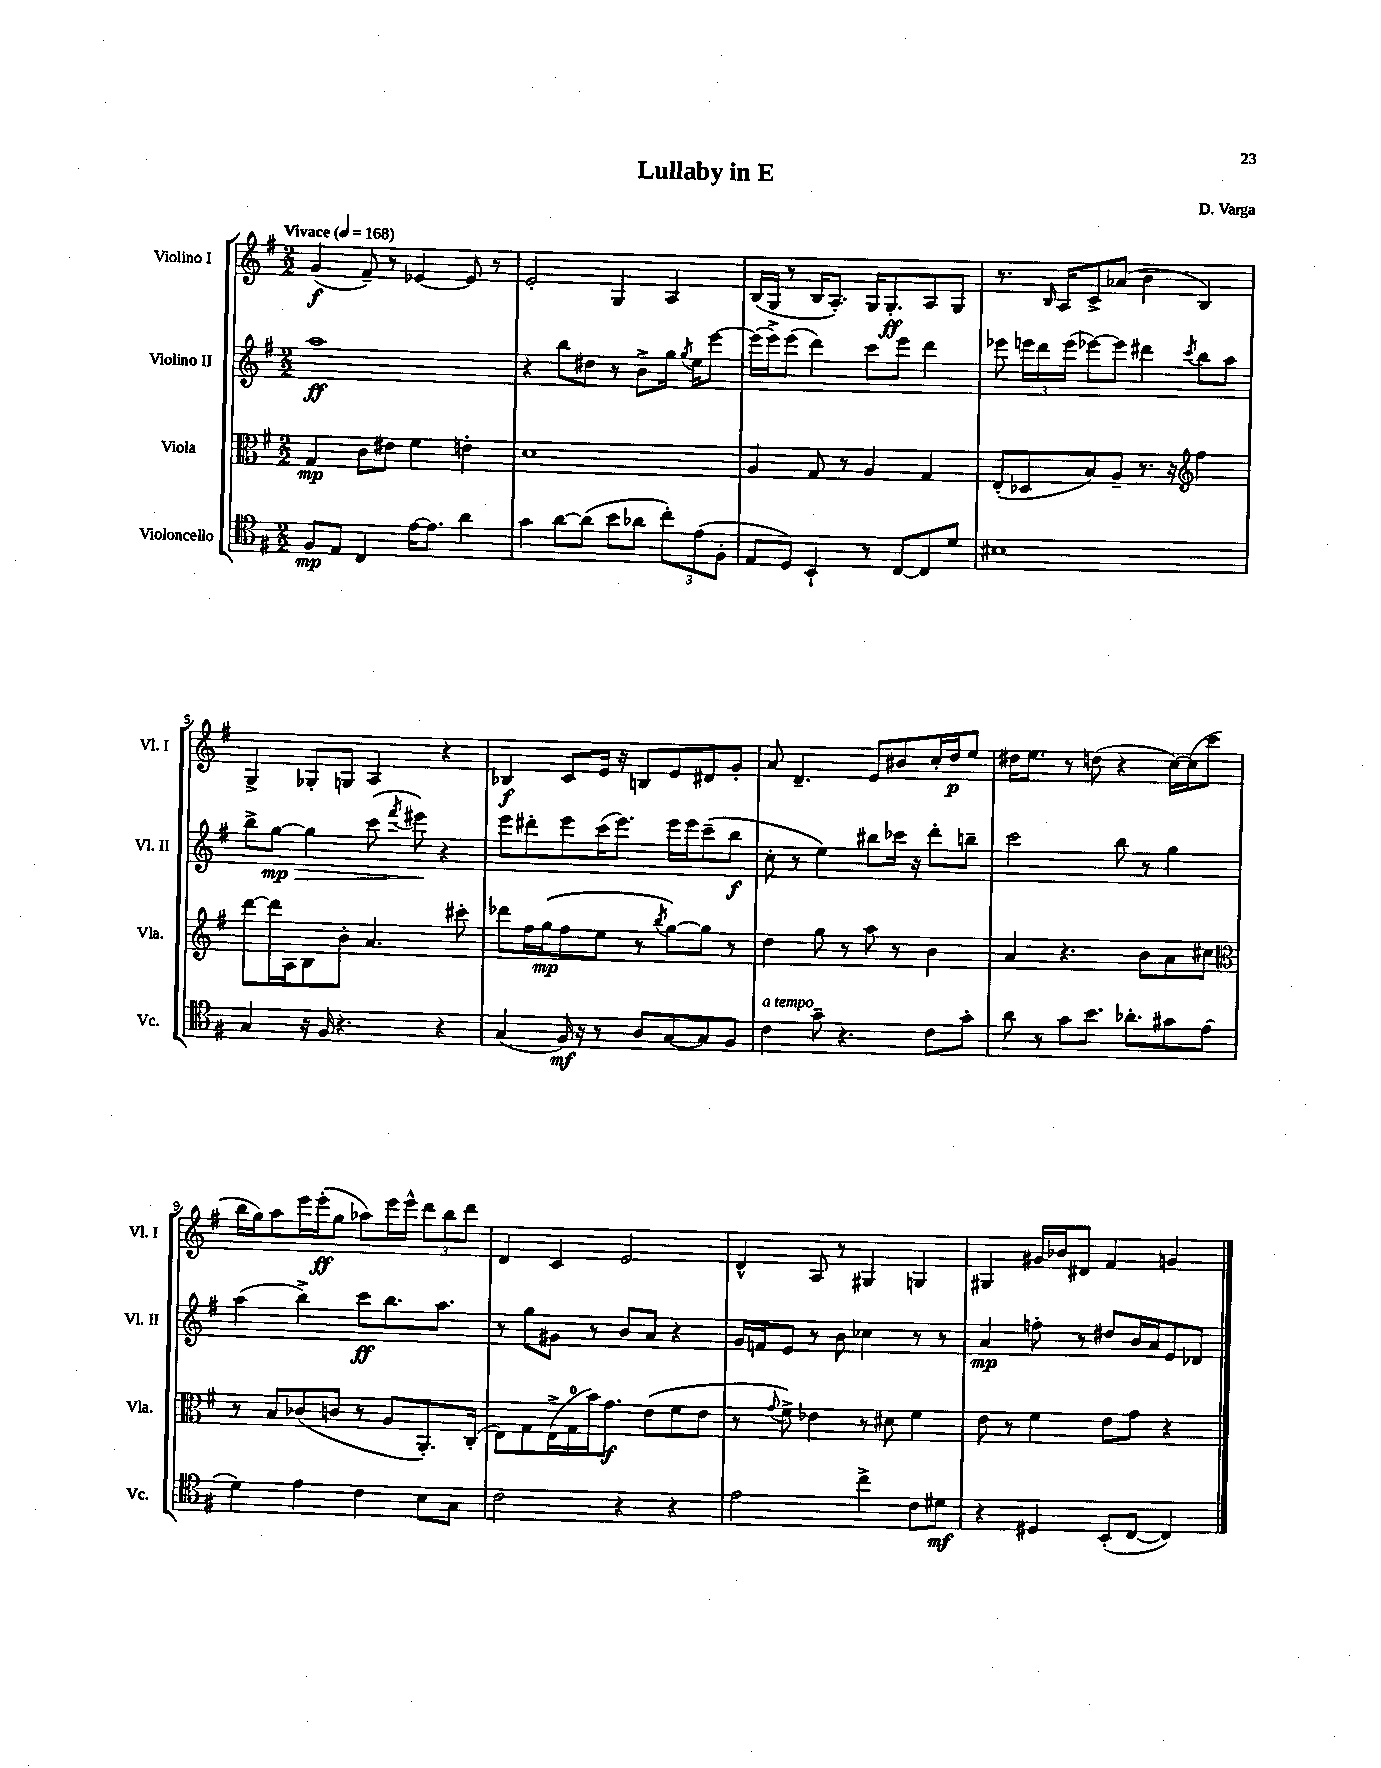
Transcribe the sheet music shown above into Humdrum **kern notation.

**kern	**dynam	**kern	**dynam	**kern	**dynam	**kern	**dynam
*part4	*part4	*part3	*part3	*part2	*part2	*part1	*part1
*staff4	*staff4	*staff3	*staff3	*staff2	*staff2	*staff1	*staff1
*I"Violoncello	*	*I"Viola	*	*I"Violino II	*	*I"Violino I	*
*I'Vc.	*	*I'Vla.	*	*I'Vl. II	*	*I'Vl. I	*
*clefC4	*	*clefC3	*	*clefG2	*	*clefG2	*
*k[f#]	*	*k[f#]	*	*k[f#]	*	*k[f#]	*
*M2/2	*	*M2/2	*	*M2/2	*	*M2/2	*
*MM168	*	*MM168	*	*MM168	*	*MM168	*
=1	=1	=1	=1	=1	=1	=1	=1
!	!	!	!	!	!	!LO:TX:a:B:t=Vivace	!
8F#/L	mp	4G/	mp	1aa	ff	(4g/	f
8E/J	.	.	.	.	.	.	.
4C/	.	8c\L	.	.	.	8f#~/)	.
.	.	8e#X\J	.	.	.	8r	.
[16e\KL	.	4f#\	.	.	.	[4e-X/	.
8.e\J]	.	.	.	.	.	.	.
4a\	.	4en'\	.	.	.	8e-/]	.
.	.	.	.	.	.	8r	.
=2	=2	=2	=2	=2	=2	=2	=2
4g\	.	1d	.	4r	.	2e'/	.
[8a\L	.	.	.	8bb\L	.	.	.
(8a\J]	.	.	.	8dd#X\J	.	.	.
8b\L	.	.	.	8r	.	4G/	.
8a-X\J	.	.	.	8b^\L	.	.	.
12cc'\L)	.	.	.	16gg\Jk	.	4A/	.
.	.	.	.	8qgg/	.	.	.
.	.	.	.	16ee\KL	.	.	.
(12e\	.	.	.	.	.	.	.
.	.	.	.	[8eee\J	.	.	.
12F#'\J	.	.	.	.	.	.	.
=3	=3	=3	=3	=3	=3	=3	=3
8E/L	.	4A/	.	(16eee\LL]	.	(16B/LL	.
.	.	.	.	16eee^\J)	.	16G/JJ	.
8D/J)	.	.	.	(8eee\J	.	8r	.
4BB`/	.	8G/	.	4ddd\)	.	16B/KL	.
.	.	.	.	.	.	8.A'/J)	.
.	.	8r	.	.	.	.	.
8r	.	4A/	.	8ccc\L	.	16G/KL	.
.	.	.	.	.	.	8.G'/	ff
[8C/L	.	.	.	8eee\J	.	.	.
8C/]	.	4G/	.	4ddd\	.	8A/	.
8d/J	.	.	.	.	.	8G/J	.
=4	=4	=4	=4	=4	=4	=4	=4
1B#X	.	(8E'/L	.	8eee-X\	.	8.r	.
.	.	8D-X/	.	24eeen\LL	.	.	.
.	.	.	.	24ddd\	.	.	.
.	.	.	.	.	.	16qqB/	.
.	.	.	.	.	.	16A/KL	.
.	.	.	.	(24eee\JJ	.	.	.
.	.	8B/)	.	[8eee-X\L)	.	8c^/	.
.	.	8A~/J	.	8eee-\J]	.	(8a-X/J	.
.	.	8.r	.	4ddd#X\	.	4b\	.
.	.	16r	.	.	.	.	.
*	*	*clefG2	*	*	*	*	*
.	.	.	.	8qccc/	.	.	.
.	.	4ff#\	.	8bb\L	.	4B/)	.
.	.	.	.	8aa\J	.	.	.
!!LO:LB:g=z
=5	=5	=5	=5	=5	=5	=5	=5
4G/	.	[8ddd\L	.	8bb^\L	.	4G^/	.
!	!	!	!	!	!LO:HP:b	!	!
.	.	16ddd\L]	.	[8gg\J	> mp	.	.
.	.	16A\J	.	.	.	.	.
16r	.	8B\	.	4gg\]	.	8G-X'/L	.
16F#/	.	.	.	.	.	.	.
4.r	.	8b'\J	.	.	.	8Gn/J	.
.	.	4.a/	.	(8ccc\	.	4A/	.
.	.	.	.	8qfff#/	.	.	.
.	.	.	.	8eee#X\)	.	.	.
4r	.	.	.	4r	]	4r	.
.	.	8ccc#X'\	.	.	.	.	.
=6	=6	=6	=6	=6	=6	=6	=6
(4G/	.	8ddd-X\L	.	8eee\L	.	4B-X/	f
.	.	16ff#\L	.	8ddd#X'\	.	.	.
.	.	(16gg\J	mp	.	.	.	.
16F#/)	mf	8ff#\	.	8eee\	.	8c/L	.
16r	.	.	.	.	.	.	.
8r	.	8ee\J	.	(16ccc\K	.	16e/Jk	.
.	.	.	.	8.eee\J)	.	16r	.
8A/L	.	8r	.	.	.	8Bn/L	.
.	.	8qbb/	.	.	.	.	.
[8G/	.	[8gg\L)	.	16eee\LL	.	8e/	.
.	.	.	.	16eee\J	.	.	.
8G/]	.	8gg\J]	.	(8ccc~\	.	8d#X/	.
8F#/J	.	8r	.	8bb\J	f	8g'/J	.
=7	=7	=7	=7	=7	=7	=7	=7
!LO:TX:a:i:t=a tempo	!	!	!	!	!	!	!
4c\	.	4dd\	.	8cc'\	.	8a/	.
.	.	.	.	8r	.	4.d~/	.
8g~\	.	8gg\	.	4ee\)	.	.	.
4.r	.	8r	.	.	.	.	.
.	.	8aa\	.	8bb#X\L	.	8e/L	.
.	.	8r	.	16ccc-X\Jk	.	8b#X/	.
.	.	.	.	16r	.	.	.
8c\L	.	4b\	.	8ddd'\L	.	16cc'/L	.
.	.	.	.	.	.	16dd/J	p
8g'\J	.	.	.	8bbn~\J	.	8ee/J	.
=8	=8	=8	=8	=8	=8	=8	=8
8a\	.	4a/	.	2ccc\	.	16dd#X\KL	.
.	.	.	.	.	.	8.ee\J	.
8r	.	.	.	.	.	.	.
8g\L	.	4.r	.	.	.	8r	.
8.b\J	.	.	.	.	.	(8ddn\	.
.	.	.	.	8bb\	.	4r	.
8.a-X'\L	.	.	.	.	.	.	.
.	.	8b\L	.	8r	.	.	.
8g#X\	.	8a\	.	4gg\	.	[16cc\LL)	.
.	.	.	.	.	.	(16cc\J]	.
(8e\J	.	8cc#X\J	.	.	.	8ccc\J	.
!!LO:LB:g=z
=9	=9	=9	=9	=9	=9	=9	=9
*	*	*clefC3	*	*	*	*	*
4d\)	.	8r	.	(4aa\	.	16bb\LL	.
.	.	.	.	.	.	16gg\J)	.
.	.	8B/L	.	.	.	8aa\	.
4e\	.	(8c-X/	.	4bb^\)	.	16eee\L	.
.	.	.	.	.	.	(16eee'\J	ff
.	.	8cn/J	.	.	.	8gg\J	.
4c\	.	8r	.	8ccc\L	ff	8aa-X\L)	.
.	.	8A/L	.	8.bb\	.	16eee\L	.
.	.	.	.	.	.	16eee^^\JJ	.
8B\L	.	8.AA'/)	.	.	.	12ddd\L	.
.	.	.	.	8.aa\J	.	.	.
.	.	.	.	.	.	12bb\	.
8G\J	.	.	.	.	.	.	.
.	.	.	.	.	.	12ddd\J	.
.	.	(16C'/Jk	.	.	.	.	.
=10	=10	=10	=10	=10	=10	=10	=10
2c\	.	8E\L)	.	8r	.	4d/	.
.	.	8G\	.	8gg\L	.	.	.
.	.	(16E^\L	.	8g#X\J	.	4c/	.
.	.	16G\	.	.	.	.	.
.	.	16b\J)	.	8r	.	.	.
.	.	8.g\J	f	.	.	.	.
4r	.	.	.	8b/L	.	2e/	.
.	.	(8e\L	.	8a/J	.	.	.
4r	.	8f#\	.	4r	.	.	.
.	.	8e\J	.	.	.	.	.
=11	=11	=11	=11	=11	=11	=11	=11
2e\	.	8r	.	16g/LL	.	4d^^/	.
.	.	.	.	16fn/J	.	.	.
.	.	8qqg/	.	.	.	.	.
.	.	8f#^\)	.	8e/J	.	.	.
.	.	4e-X\	.	8r	.	8A/	.
.	.	.	.	8b\	.	8r	.
4cc^\	.	8r	.	4cc-X\	.	4G#X/	.
.	.	8d#X\	.	.	.	.	.
8c\L	.	4f#\	.	8r	.	4Gn/	.
8d#X\J	mf	.	.	8r	.	.	.
=12	=12	=12	=12	=12	=12	=12	=12
4r	.	8e\	.	4a/	mp	4G#X/	.
.	.	8r	.	.	.	.	.
4D#X/	.	4f#\	.	8ffn'\	.	16g#X/LL	.
.	.	.	.	.	.	16b-X/J	.
.	.	.	.	8r	.	8d#X/J	.
(8BB'/L	.	8e\L	.	8dd#X/L	.	4f#/	.
[8C/J	.	8g\J	.	16b/L	.	.	.
.	.	.	.	16a/J	.	.	.
4C/])	.	4r	.	8e/	.	4gn/	.
.	.	.	.	8d-X/J	.	.	.
==	==	==	==	==	==	==	==
*-	*-	*-	*-	*-	*-	*-	*-
